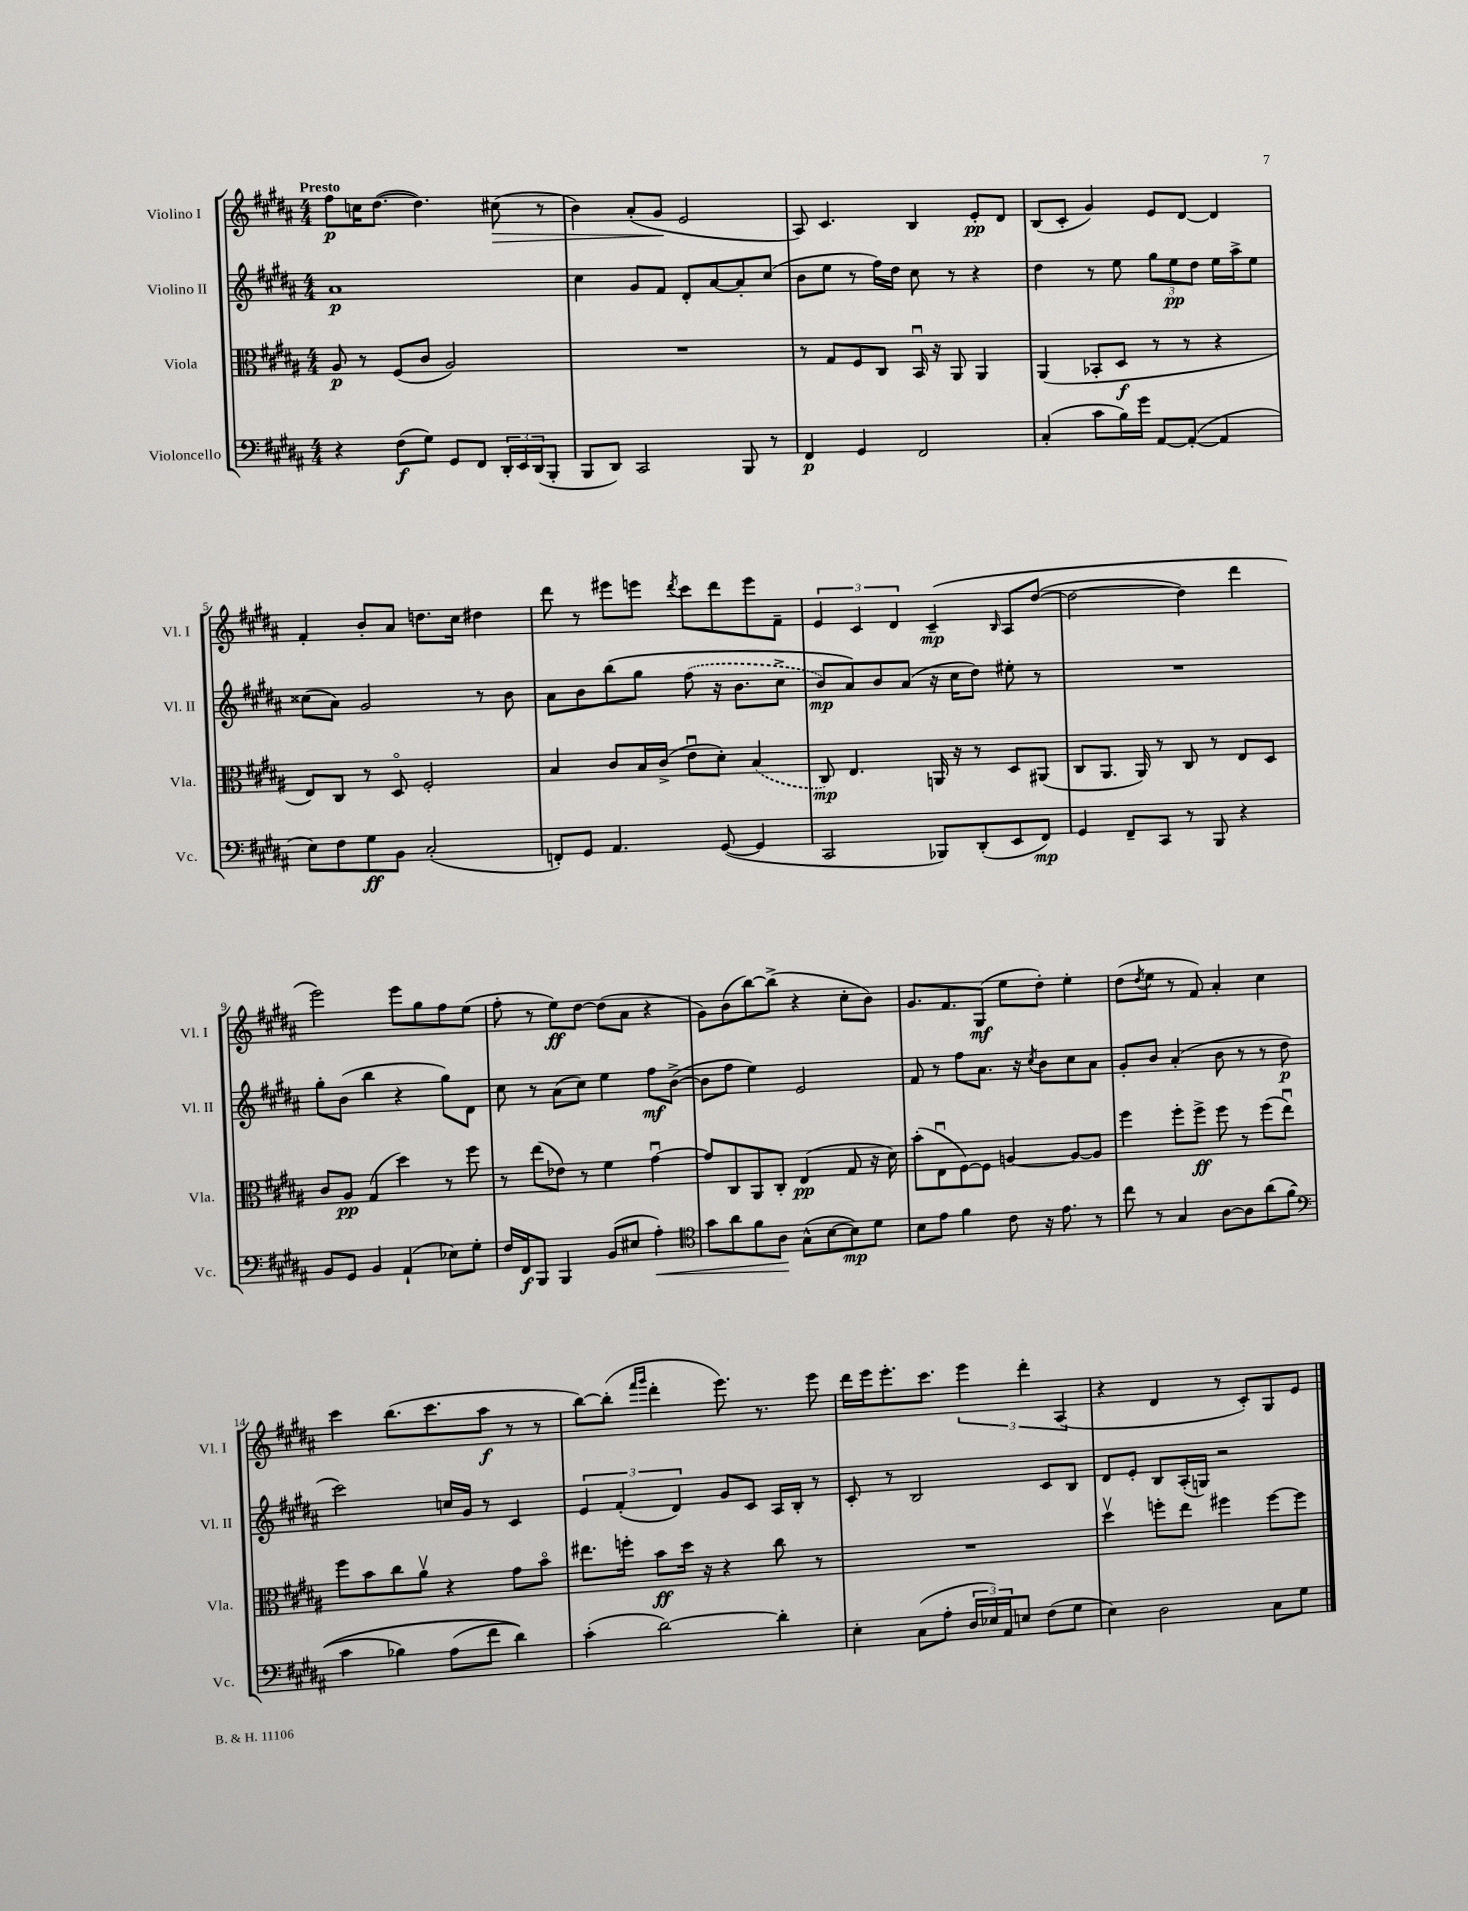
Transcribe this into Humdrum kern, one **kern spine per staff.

**kern	**kern	**kern	**kern
*staff4	*staff3	*staff2	*staff1
*clefF4	*clefC3	*clefG2	*clefG2
*k[f#c#g#d#a#]	*k[f#c#g#d#a#]	*k[f#c#g#d#a#]	*k[f#c#g#d#a#]
*M4/4	*M4/4	*M4/4	*M4/4
4r	8A#/	1a#	8ff#\L
.	8r	.	16cc\K
.	.	.	([8.dd#\J
(8F#\L	(8F#/L	.	.
8G#\J)	8c#/J	.	4.dd#\])
8GG#/L	2A#/)	.	.
8FF#/J	.	.	.
24DD#'/LL	.	.	(8cc#\
24EE/	.	.	.
(24DD#/J	.	.	.
8BBB'/J	.	.	8r
=	=	=	=
8BBB/L	1r	4cc#\	4b\)
8DD#/J)	.	.	.
2CC#/	.	8g#/L	(8a#'/L
.	.	8f#/J	8g#/J
.	.	8d#'/L	2e/
.	.	[8a#/	.
8BBB/	.	8a#'/]	.
8r	.	(8cc#/J	.
=	=	=	=
4FF#/	8r	8b\L	8A#/)
.	8G#/L	8ee\J	4.c#/
4GG#/	8F#/	8r	.
.	8C#/J	16ff#\LL)	.
.	.	16dd#\JJ	.
2FF#/	16BBu/	8cc#\	4B/
.	16r	.	.
.	8AA#/	8r	.
.	4AA#/	4r	8e'/L
.	.	.	8d#/J
=	=	=	=
(4C#'/	(4AA#/	4dd#\	(8B/L
.	.	.	8c#'/J
8c#\L	8BB-'/L	8r	4g#/)
16B\L)	8D#/J	8ee\	.
16g#\JJ	.	.	.
[8AA#/L	8r	12gg#\L	8e/L
.	.	12ee\	.
(8AA#'/_J	8r	.	[8d#/J
.	.	12dd#\J	.
4AA#/]	4r	16ee\LL	4d#/]
.	.	16aa#^\J	.
.	.	8ee\J	.
=	=	=	=
8E\L)	8E/L)	(8cc##\L	4f#'/
8F#\	8C#/J	8a#\J)	.
8G#\	8r	2g#/	8b'/L
8BB\J	8D#o/	.	8a#/J
(2C#'/	2F#'/	.	8.dd\L
.	.	.	16cc#\Jk
.	.	8r	4dd#\
.	.	8b\	.
=	=	=	=
8FF'/L)	4B/	8a#\L	8ddd#\
8GG#/J	.	8b\	8r
4.AA#/	8c#/L	&(8bb\	8eee#\L
.	16B/L	8gg#\J	8eee\J
.	(16c#^/JJ	.	.
.	.	.	8qddd#/
.	8eu\L	(8ff#\	8ccc#\L
([8GG#/	8d#'\J)	16r	8ddd#\
.	.	8.b\L	.
4GG#/]	(4B/	.	8eee\
.	.	8cc#^\J	8f#~\J
=	=	=	=
2CC#/	8C#/)	8b/L)	6e/
.	4.E/	8a#/&)	.
.	.	.	6c#/
.	.	8b/	.
.	.	.	6d#/
.	.	(8a#/J	.
8BBB-/L)	16AA/	16r	&(4c#~/
.	16r	16cc#\LK	.
(8DD#'/	8r	8dd#\J)	.
.	.	.	16qqB/
8EE/	8D#/L	8ee#'\	8A#/L
8FF#/J)	(8AA#/J	8r	([8dd#/J
=	=	=	=
4GG#/	8C#/L	1r	2dd#\_
.	8.AA#/J	.	.
8FF#~/L	.	.	.
.	16AA#/)	.	.
8CC#/J	8r	.	.
8r	8C#/	.	4dd#\])
8BBB/	8r	.	.
4r	8E/L	.	4ddd#\
.	8D#/J	.	.
=	=	=	=
8BB/L	8c#/L	8gg#'\L	2eee\&)
8GG#/J	8A#/J	(8b\J	.
4BB/	(4G#/	4bb\	.
(4AA#`/	4dd#\)	4r	8eee\L
.	.	.	8gg#\
8E-\L)	8r	8gg#\L)	8ff#\
8G#'\J	8ff#\	8d#\J	(8ee\J
=	=	=	=
16F#/LL	8r	8cc#\	8ff#'\
16FF#/J	.	.	.
8BBB/J	(8ee\L	8r	8r
4BBB/	8e-\J)	(8a#\L	8ee\L)
.	8r	8cc#\J)	[8dd#\J
(8BB/L	4f#\	4ee\	(8dd#\]L
8E#/J	.	.	8a#\J
4A#'\)	[4g#u\	8ff#\L	4r
.	.	([8b^\J	.
=	=	=	=
*clefC4	*	*	*
8g#\L	8g#/]L	8b\]L	8g#\L)
8a#\	8C#/	8ff#\J	(8b\
8f#\	8AA#/	4ee\)	[8bb\)
8A#\J	8C#'/J	.	(8bb^\]J
(8G#^^\L	(4E/	2e/	4r
[8B\	.	.	.
8B\])	8G#/	.	8cc#'\L
8d#\J	16r	.	8b\J)
.	16d#\)	.	.
=	=	=	=
8B\L	(8b'\L	8f#/	8.g#/L
8e\J	8Eu\	8r	.
.	.	.	8.f#/
4f#\	[8F#\)	8ff#\L	.
.	8F#\]J	8.a#\J	(8G#/J
8c#\	[4A/	.	8ee\L
.	.	16r	.
.	.	8qcc#/	.
16r	.	8b\L	8dd#'\J)
8.e\	.	.	.
.	8A/_L	8cc#\	4ee'\
8r	8A/]J	8a#\J	.
=	=	=	=
8cc#\	4ff#\	8g#'/L	(8dd#\L
.	.	.	8qdd#/
8r	.	8b/J	8ee\J
4G#/	8ff#'\L	(4a#'/	8r
.	8ff#^\J	.	8f#/)
[8A#\L	8ff#\	8b\	4a#'/
8A#\]	8r	8r	.
&(8a#\	(8ff#\L	8r	4cc#\
(8f#\J	8eeu\J)	8dd#\	.
=	=	=	=
*clefF4	*	*	*
4c#\	8ff#\L	2ccc#\)	4ccc#\
.	8b\	.	.
4B-\)	8cc#\	.	(8.bb\L
.	8a#v\J	.	.
.	.	.	8.ccc#\
(8A#\L	4r	16cc/LL	.
.	.	16g#/JJ	.
8f#\J	.	8r	8aa#\J
4d#\)&)	8g#\L	4c#/	8r
.	8bo\J	.	8r
=	=	=	=
(4c#'\	8.ee#\L	6e/	[8bb\L)
.	.	.	(8bb'\]J
.	.	(6f#'/	.
.	16ff'\Jk	.	.
.	.	.	16qqfff#/LL
.	.	.	16qqggg#/JJ
[2d#\)	8b\L	.	4ddd#'\
.	.	6d#/)	.
.	16dd#\Jk	.	.
.	16r	.	.
.	4r	8g#/L	8.eee\)
.	.	8c#/J	.
.	.	.	8.r
4d#'\]	8cc#\	16A#/LL	.
.	.	16B'/JJ	.
.	8r	8r	8eee\
=	=	=	=
4E'\	1r	8c#'/	16ddd#\LL
.	.	.	16eee\J
.	.	8r	8.eee'\
(8C#\L	.	2B/	.
.	.	.	8.ccc#\J
8A#'\J	.	.	.
24D#/LL	.	.	6eee\
24E-/)	.	.	.
24AA#/J	.	.	.
8E/J	.	.	.
.	.	.	6ddd#'\
(8F#\L	.	8c#/L	.
.	.	.	(6A#/
8G#\J	.	8B/J	.
=	=	=	=
4E\)	4dd#v\	8d#/L	4r
.	.	8e'/J	.
2D#\	8ff'\L	8B/L	4d#/
.	8ee\J	(16A#'/L	.
.	.	16G/JJ)	.
.	4ff#\	2r	8r
.	.	.	8c#'/L)
8C#\L	[8ff#\L	.	8G#/
8G#\J	8ff#\]J	.	8e/J
==	==	==	==
*-	*-	*-	*-
